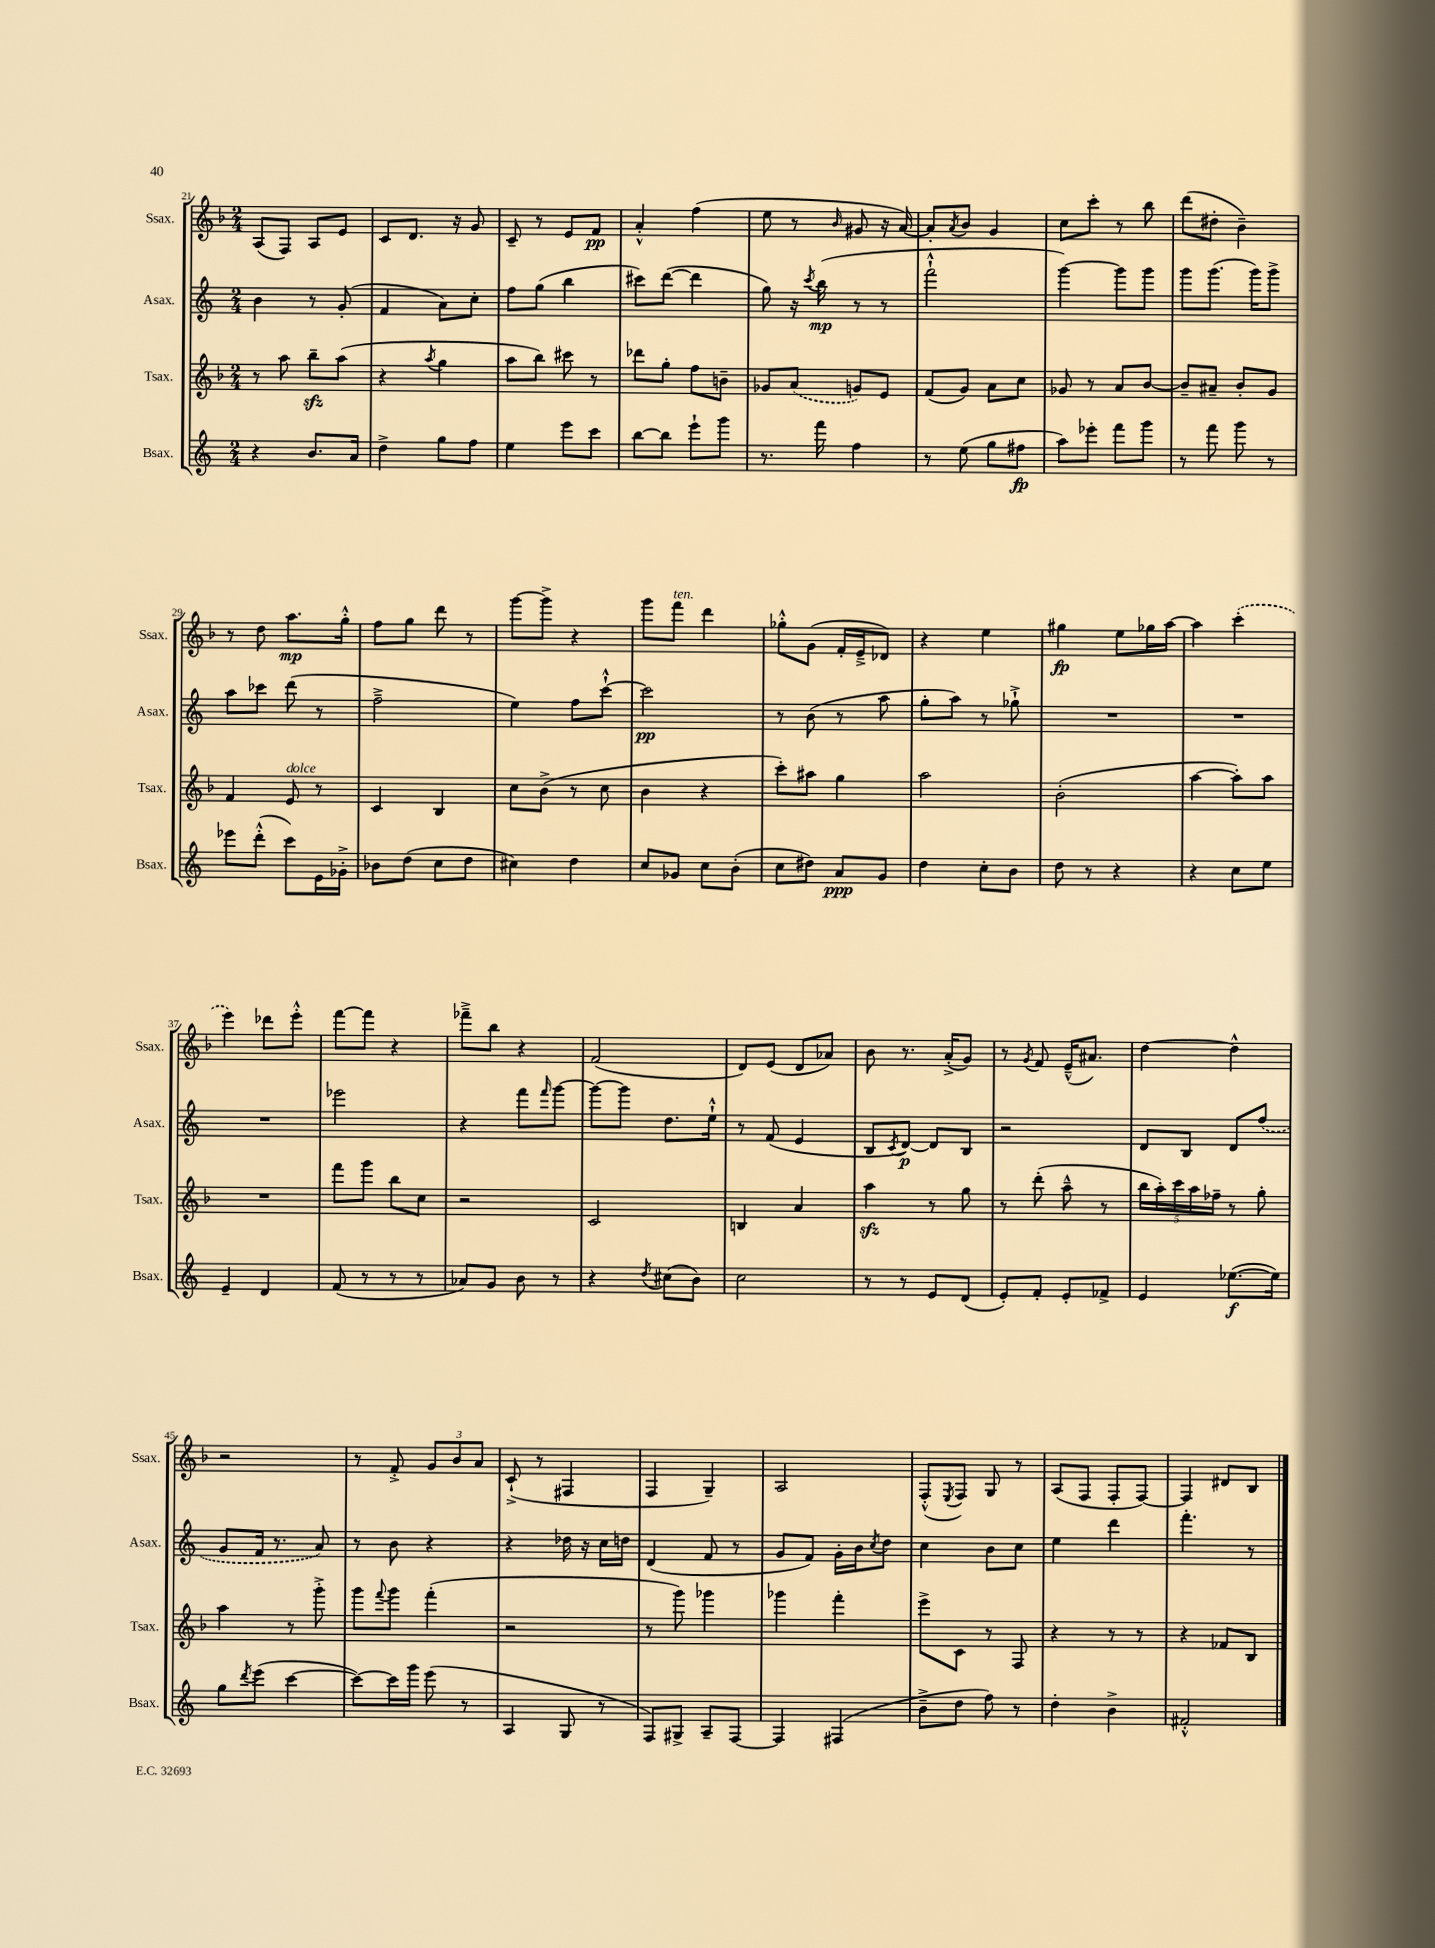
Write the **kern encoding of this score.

**kern	**dynam	**kern	**kern	**dynam	**kern	**dynam
*part4	*part4	*part3	*part2	*part2	*part1	*part1
*staff4	*staff4	*staff3	*staff2	*staff2	*staff1	*staff1
*I"Bsax.	*	*I"Tsax.	*I"Asax.	*	*I"Ssax.	*
*I'Bsax.	*	*I'Tsax.	*I'Asax.	*	*I'Ssax.	*
*clefG2	*	*clefG2	*clefG2	*	*clefG2	*
*k[]	*	*k[b-]	*k[]	*	*k[b-]	*
*M2/4	*	*M2/4	*M2/4	*	*M2/4	*
=21	=21	=21	=21	=21	=21	=21
4r	.	8r	4b\	.	(8A/L	.
.	.	8aa\	.	.	8F/J)	.
8.b/L	.	8bb-zz~\L	8r	.	8A/L	.
.	.	(8aa\J	(8g'/	.	8e/J	.
16a/Jk	.	.	.	.	.	.
=22	=22	=22	=22	=22	=22	=22
4dd^\	.	4r	4f/	.	8c/L	.
.	.	.	.	.	8.d/J	.
.	.	8qaa/	.	.	.	.
8gg\L	.	4gg\	8a\L)	.	.	.
.	.	.	.	.	16r	.
8ff\J	.	.	8cc'\J	.	8g/	.
=23	=23	=23	=23	=23	=23	=23
4ee\	.	8aa\L	8ff\L	.	8c~/	.
.	.	8bb-\J)	(8gg\J	.	8r	.
8eee\L	.	8ccc#X\	4bb\	.	8e/L	.
8ccc\J	.	8r	.	.	8f/J	pp
=24	=24	=24	=24	=24	=24	=24
[8bb\L	.	8ddd-X\L	8ccc#X\L)	.	4a'^^/	.
8bb\J]	.	8gg'\J	([8ddd\J	.	.	.
8eee`\L	.	8ff\L	4ddd\]	.	(4ff\	.
8ggg\J	.	8bn~\J	.	.	.	.
=25	=25	=25	=25	=25	=25	=25
8.r	.	8g-X/L	8gg\)	.	8ee\	.
.	.	(8a/J	16r	.	8r	.
.	.	.	8qccc/	.	.	.
16fff\	.	.	(16bb\	mp	.	.
.	.	.	.	.	16qqb-/	.
4ff\	.	8gn/L)	8r	.	8g#X/	.
.	.	8e/J	8r	.	16r	.
.	.	.	.	.	[16a/)	.
=26	=26	=26	=26	=26	=26	=26
8r	.	(8f/L	2fff`^^\	.	8a'/L]	.
.	.	.	.	.	8qa/	.
(8ee\	.	8g/J)	.	.	8b-/J	.
8gg\L	.	8a\L	.	.	4g/	.
8ff#X\J	fp	8cc\J	.	.	.	.
=27	=27	=27	=27	=27	=27	=27
8aa\L)	.	8g-X/	[4ggg\)	.	8cc\L	.
8eee-X'\J	.	8r	.	.	8ccc'\J	.
8fff\L	.	8a/L	8ggg\L]	.	8r	.
8ggg\J	.	[8b-/J	8ggg\J	.	8bb-\	.
=28	=28	=28	=28	=28	=28	=28
8r	.	8b-~/L]	8ggg\L	.	(8ddd\L	.
8fff\	.	8a#X~/J	(8.ggg\J	.	8dd#X'\J	.
8ggg\	.	8b-'/L	.	.	4b-~\)	.
.	.	.	16ggg\KL)	.	.	.
8r	.	8g/J	8ggg^\J	.	.	.
!!LO:LB:g=z
=29	=29	=29	=29	=29	=29	=29
8eee-X\L	.	4f/	8aa\L	.	8r	.
(8ddd'^^\J	.	.	8ccc-X\J	.	8dd\	.
!	!	!LO:TX:a:i:t=dolce	!	!	!	!
8ccc\L)	.	8e/	(8ddd\	.	8.aa\L	mp
16e\L	.	8r	8r	.	.	.
16g-X'^\JJ	.	.	.	.	16gg'^^\Jk	.
=30	=30	=30	=30	=30	=30	=30
8b-X\L	.	4c/	2ff~^\	.	8ff\L	.
(8dd\J	.	.	.	.	8gg\J	.
8cc\L	.	4B-/	.	.	8ddd\	.
8dd\J	.	.	.	.	8r	.
=31	=31	=31	=31	=31	=31	=31
4cc#X\)	.	8cc\L	4ee\)	.	[8ggg\L	.
.	.	(8b-^\J	.	.	8ggg^\J]	.
4dd\	.	8r	8ff\L	.	4r	.
.	.	8cc\	[8ccc`^^\J	.	.	.
=32	=32	=32	=32	=32	=32	=32
8cc/L	.	4b-\	2ccc\]	pp	8ggg\L	.
!	!	!	!	!	!LO:TX:a:i:t=ten.	!
8g-X/J	.	.	.	.	8fff\J	.
8cc\L	.	4r	.	.	4ddd\	.
(8b'\J	.	.	.	.	.	.
=33	=33	=33	=33	=33	=33	=33
8cc\L	.	8ccc'\L)	8r	.	8gg-X'^^\L	.
8dd#X\J)	.	8aa#X\J	(8b\	.	(8g\J	.
8a/L	ppp	4gg\	8r	.	16f'/LL	.
.	.	.	.	.	16e~^/J	.
8g/J	.	.	8aa\	.	8d-X/J)	.
=34	=34	=34	=34	=34	=34	=34
4dd\	.	2aa\	8gg'\L	.	4r	.
.	.	.	8aa\J)	.	.	.
8cc'\L	.	.	8r	.	4ee\	.
8b\J	.	.	8gg-X`^\	.	.	.
=35	=35	=35	=35	=35	=35	=35
8dd\	.	(2b-'\	2r	.	4gg#X\	fp
8r	.	.	.	.	.	.
4r	.	.	.	.	8ee\L	.
.	.	.	.	.	16gg-X\L	.
.	.	.	.	.	[16aa\JJ	.
=36	=36	=36	=36	=36	=36	=36
4r	.	[4aa\	2r	.	4aa\]	.
8cc\L	.	8aa'\L])	.	.	(4ccc'\	.
8ee\J	.	8aa\J	.	.	.	.
!!LO:LB:g=z
=37	=37	=37	=37	=37	=37	=37
4e~/	.	2r	2r	.	4eee\)	.
4d/	.	.	.	.	8ddd-X\L	.
.	.	.	.	.	8eee'^^\J	.
=38	=38	=38	=38	=38	=38	=38
(8f/	.	8fff\L	2eee-X\	.	[8fff\L	.
8r	.	8ggg\J	.	.	8fff\J]	.
8r	.	8bb-\L	.	.	4r	.
8r	.	8cc\J	.	.	.	.
=39	=39	=39	=39	=39	=39	=39
8a-X/L)	.	2r	4r	.	8fff-X~^\L	.
8g/J	.	.	.	.	8bb-\J	.
8b\	.	.	8fff\L	.	4r	.
.	.	.	16qqfff/	.	.	.
8r	.	.	[8ggg\J	.	.	.
=40	=40	=40	=40	=40	=40	=40
4r	.	2c/	8ggg\L_	.	(2f/	.
.	.	.	8ggg\J]	.	.	.
8qdd/	.	.	.	.	.	.
(8cc#X\L	.	.	8.dd\L	.	.	.
8b\J)	.	.	.	.	.	.
.	.	.	16ee`^^\Jk	.	.	.
=41	=41	=41	=41	=41	=41	=41
2cc\	.	4Bn/	8r	.	8d/L)	.
.	.	.	(8f/	.	(8e/J	.
.	.	4a/	4e/	.	8d/L	.
.	.	.	.	.	8a-X/J)	.
=42	=42	=42	=42	=42	=42	=42
8r	.	4aazz\	8B/L	.	8b-\	.
.	.	.	8qc/	.	.	.
8r	.	.	[8d/J)	p	8.r	.
8e/L	.	8r	8d/L]	.	.	.
.	.	.	.	.	(16a'^/KL	.
(8d/J	.	8gg\	8B/J	.	8g/J)	.
=43	=43	=43	=43	=43	=43	=43
8e'/L)	.	8r	2r	.	8r	.
.	.	.	.	.	8qg/	.
8f'/J	.	(8ddd'\	.	.	8f/	.
8e'/L	.	8aa~^^\	.	.	(16e~^^/KL	.
.	.	.	.	.	8.a#X/J)	.
8f-X^/J	.	8r	.	.	.	.
=44	=44	=44	=44	=44	=44	=44
4e/	.	20bb-\LL	8d/L	.	[4dd\	.
.	.	20aa'\)	.	.	.	.
.	.	20ccc\	.	.	.	.
.	.	.	8B/J	.	.	.
.	.	20aa\	.	.	.	.
.	.	20ff-X~\JJ	.	.	.	.
([8.ee-X\L	f	8r	8d/L	.	4dd^^\]	.
.	.	8gg'\	(8ff/J	.	.	.
16ee-\Jk])	.	.	.	.	.	.
!!LO:LB:g=z
=45	=45	=45	=45	=45	=45	=45
8gg\L	.	4aa\	8g/L	.	2r	.
8qddd/	.	.	.	.	.	.
(8eee\J	.	.	16f/Jk	.	.	.
.	.	.	8.r	.	.	.
[4ccc\	.	8r	.	.	.	.
.	.	8ggg'^\	8a/)	.	.	.
=46	=46	=46	=46	=46	=46	=46
8ccc\L_)	.	8ggg\L	8r	.	8r	.
.	.	8qqfff/	.	.	.	.
16ccc\L]	.	8ggg\J	8b\	.	8f'^/	.
16ggg\JJ	.	.	.	.	.	.
(8eee\	.	(4fff'\	4r	.	12g/L	.
.	.	.	.	.	12b-/	.
8r	.	.	.	.	.	.
.	.	.	.	.	12a/J	.
=47	=47	=47	=47	=47	=47	=47
4A/	.	2r	4r	.	(8c`^/	.
.	.	.	.	.	8r	.
8G/	.	.	16dd-X\	.	4F#X/	.
.	.	.	16r	.	.	.
8r	.	.	16cc\LL	.	.	.
.	.	.	16ddn\JJ	.	.	.
=48	=48	=48	=48	=48	=48	=48
8F/L)	.	8r	(4d/	.	4F/	.
8G#X^/J	.	8ggg\)	.	.	.	.
8A~/L	.	4ggg-X\	8f/	.	4G~/)	.
[8F/J	.	.	8r	.	.	.
=49	=49	=49	=49	=49	=49	=49
4F/]	.	4ggg-X\	8g/L	.	2A/	.
.	.	.	8f/J)	.	.	.
(4F#X/	.	4fff'\	16g'\LL	.	.	.
.	.	.	16b\J	.	.	.
.	.	.	8qcc/	.	.	.
.	.	.	8dd\J	.	.	.
=50	=50	=50	=50	=50	=50	=50
8b~^\L	.	8eee^\L	4cc\	.	(8F'^^/L	.
.	.	.	.	.	8qE/	.
8dd\J	.	8c\J	.	.	8F/J)	.
8ff\)	.	8r	8b\L	.	8G/	.
8r	.	8F/	8cc\J	.	8r	.
=51	=51	=51	=51	=51	=51	=51
4dd'\	.	4r	4ee\	.	(8A/L	.
.	.	.	.	.	8F/J	.
4b^\	.	8r	4ddd\	.	8F'/L	.
.	.	8r	.	.	[8F/J)	.
=52	=52	=52	=52	=52	=52	=52
2f#X'^^/	.	4r	4.fff'\	.	4F/]	.
.	.	8f-X/L	.	.	8d#X/L	.
.	.	8B-/J	8r	.	8B-/J	.
==	==	==	==	==	==	==
*-	*-	*-	*-	*-	*-	*-
